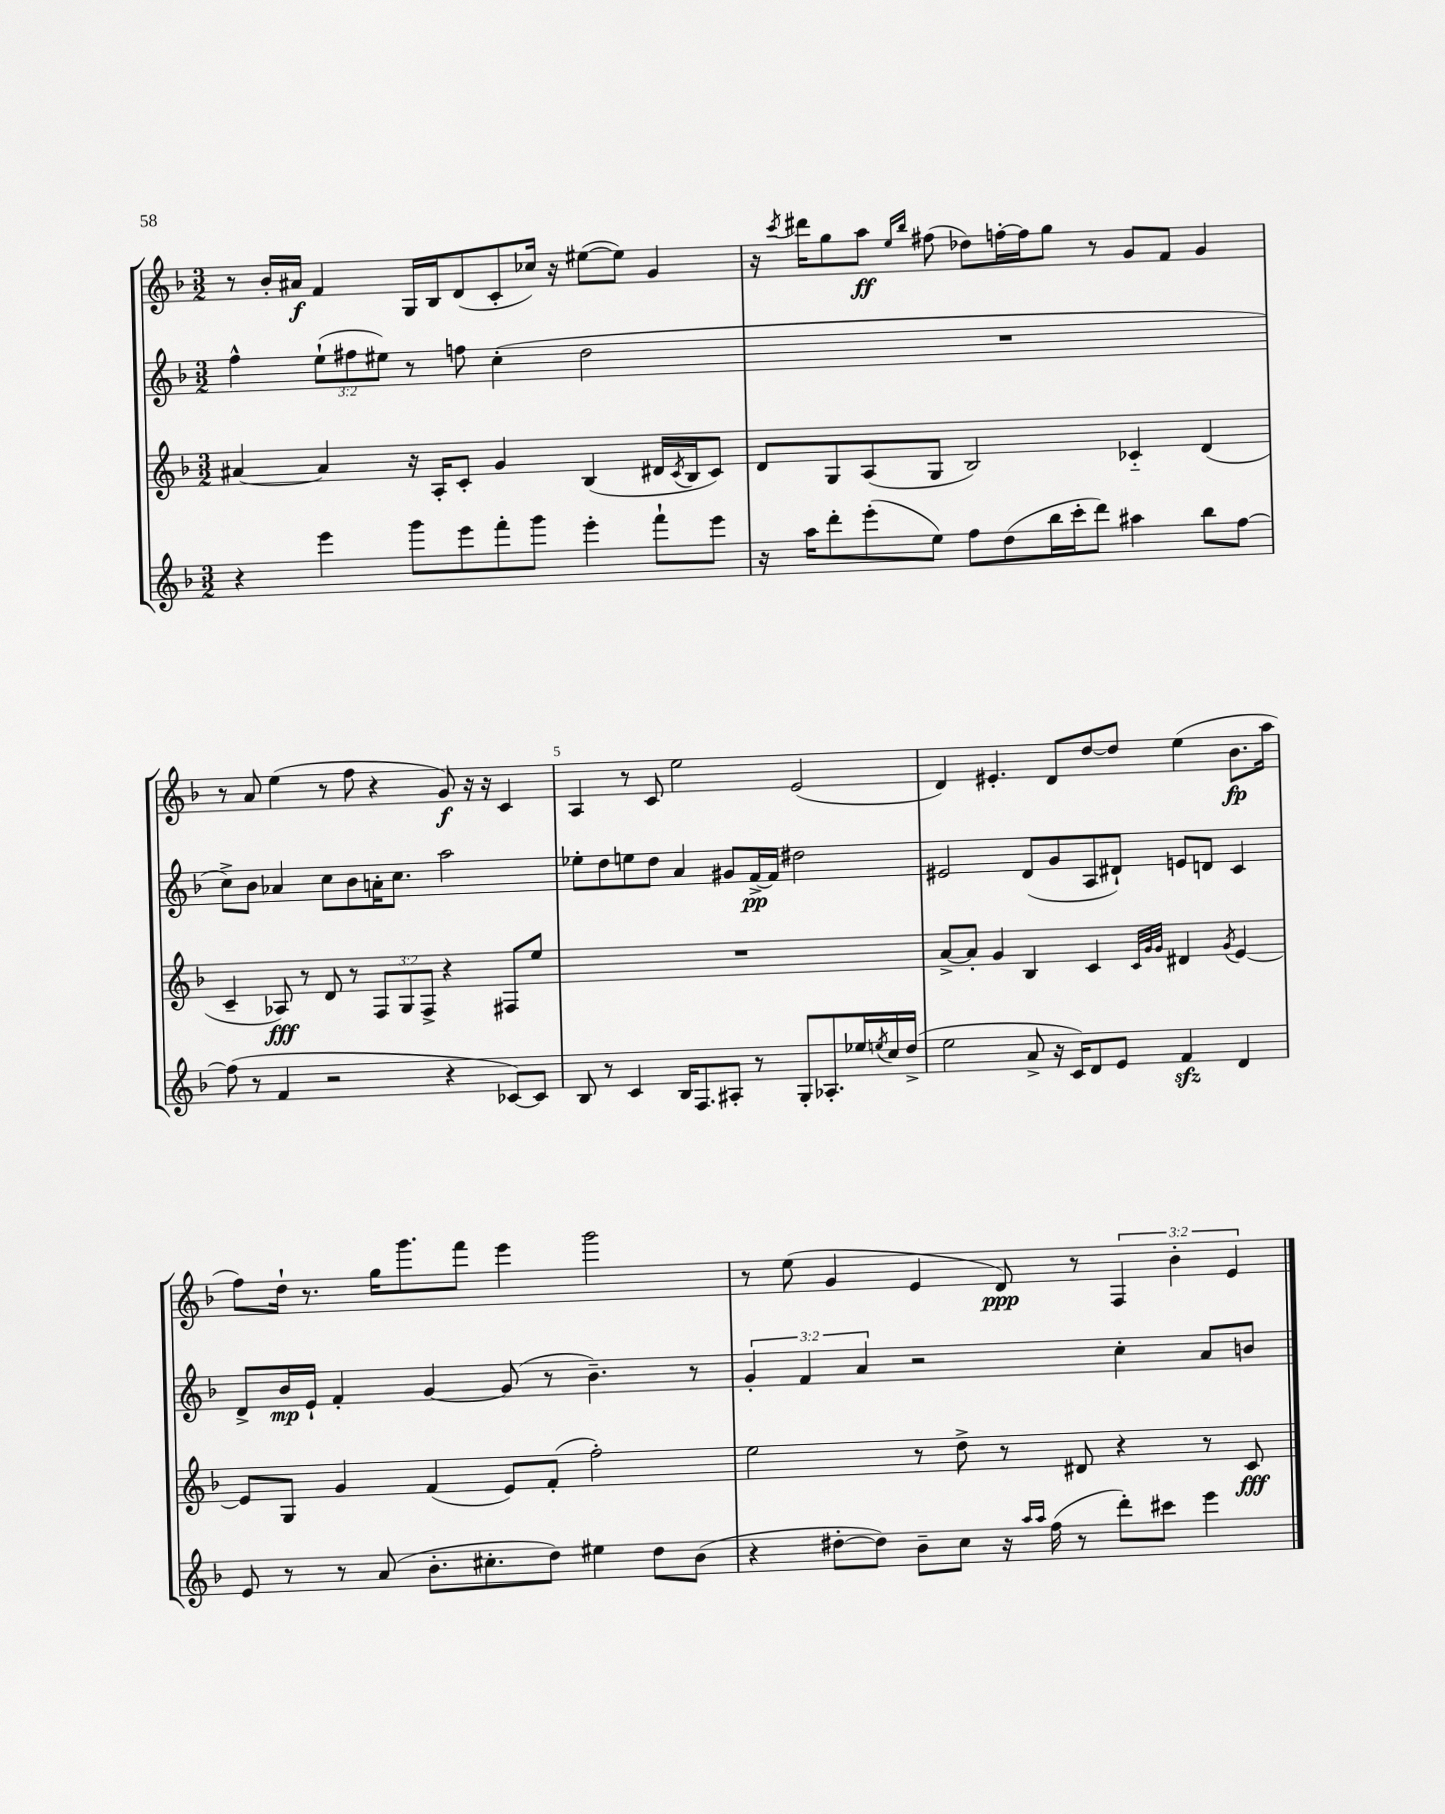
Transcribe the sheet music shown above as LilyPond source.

<<
\new StaffGroup <<
\new Staff = "s0" {
    \clef treble \key f \major \numericTimeSignature \time 3/2 \override Staff.TupletNumber.text = #tuplet-number::calc-fraction-text
    r8 bes'16-. ais'16\f f'4 g16 bes16 d'8( c'8-. ces''16) r16 eis''8~( eis''8) g'4 |
    r16 \acciaccatura { c'''8 } dis'''16 g''8 a''8\ff \grace { e''16 bes''16 } fis''8( des''8) f''16~-. f''16 g''8 r8 g'8 f'8 g'4 |
    r8 a'8 e''4( r8 f''8 r4 g'8\f) r16 r16 c'4 |
    a4 r8 c'8 e''2 e'2( |
    d'4) eis'4.-. d'8 d''8~ d''8 e''4( bes'8.\fp a''16 |
    f''8) d''16-! r8. g''16 g'''8. f'''8 e'''4 g'''2 |
    r8 e''8( g'4 e'4 d'8\ppp) r8 \tuplet 3/2 { f4 bes'4-. e'4 } \bar "|." |
}
\new Staff = "s1" {
    \clef treble \key f \major \numericTimeSignature \time 3/2 \override Staff.TupletNumber.text = #tuplet-number::calc-fraction-text
    f''4-^ \tuplet 3/2 { e''8-!( fis''8 eis''8) } r8 f''8 c''4-.( d''2 |
    R1. |
    c''8->) bes'8 aes'4 c''8 bes'8 a'16-. c''8. a''2 |
    ees''8-. d''8 e''8 d''8 a'4 gis'8 f'16~->\pp f'16 dis''2 |
    eis'2 d'8( g'8 a8 dis'8-!) e'8 d'8 c'4 |
    d'8-> bes'16\mp e'16-! f'4-. g'4~ g'8( r8 bes'4.--) r8 |
    \tuplet 3/2 { g'4-. f'4 a'4 } r2 c''4-. a'8 b'8 \bar "|." |
}
\new Staff = "s2" {
    \clef treble \key f \major \numericTimeSignature \time 3/2 \override Staff.TupletNumber.text = #tuplet-number::calc-fraction-text
    ais'4~ ais'4 r16 a16-. c'8-. g'4 bes4( dis'16 \acciaccatura { c'8 } bes16 c'8) |
    d'8 g8 a8( g8 bes2) ces'4-_ d'4( |
    c'4-- aes8\fff) r8 d'8 r8 \tuplet 3/2 { f8 g8 f8-> } r4 fis8 e''8 |
    R1. |
    a'8~-> a'8-. g'4 bes4 c'4 \grace { c'32 g'32 g'32 } dis'4 \acciaccatura { g'8 } e'4~ |
    e'8 g8 g'4 f'4( e'8) f'8-.( f''2-.) |
    e''2 r8 d''8-> r8 dis'8 r4 r8 c'8\fff \bar "|." |
}
\new Staff = "s3" {
    \clef treble \key f \major \numericTimeSignature \time 3/2
    r4 e'''4 g'''8 e'''8 f'''8-. g'''8 e'''4-. f'''8-! e'''8 |
    r16 a''16 d'''8-. e'''8-.( e''8) f''8 d''8( bes''16 c'''16-. d'''8) ais''4 bes''8 f''8~ |
    f''8( r8 f'4 r2 r4 ces'8~) ces'8 |
    bes8 r8 c'4 bes16 f8. ais8-. r8 g8-. aes8.-. ees''16 \acciaccatura { e''8 } c''16 d''16->( |
    e''2 a'8-> r16 c'16) d'8 e'8 f'4\sfz d'4 |
    e'8 r8 r8 a'8( bes'8.-. cis''8.-. d''8) eis''4 d''8 bes'8( |
    r4 dis''8~-. dis''8) bes'8-- c''8 r16 \grace { a''16 a''16 } f''16( r8 d'''8-.) cis'''8 e'''4 \bar "|." |
}
>>
>>
\layout { \context { \Score currentBarNumber = #2 \override BarNumber.break-visibility = ##(#f #t #t) barNumberVisibility = #(every-nth-bar-number-visible 5) } }
